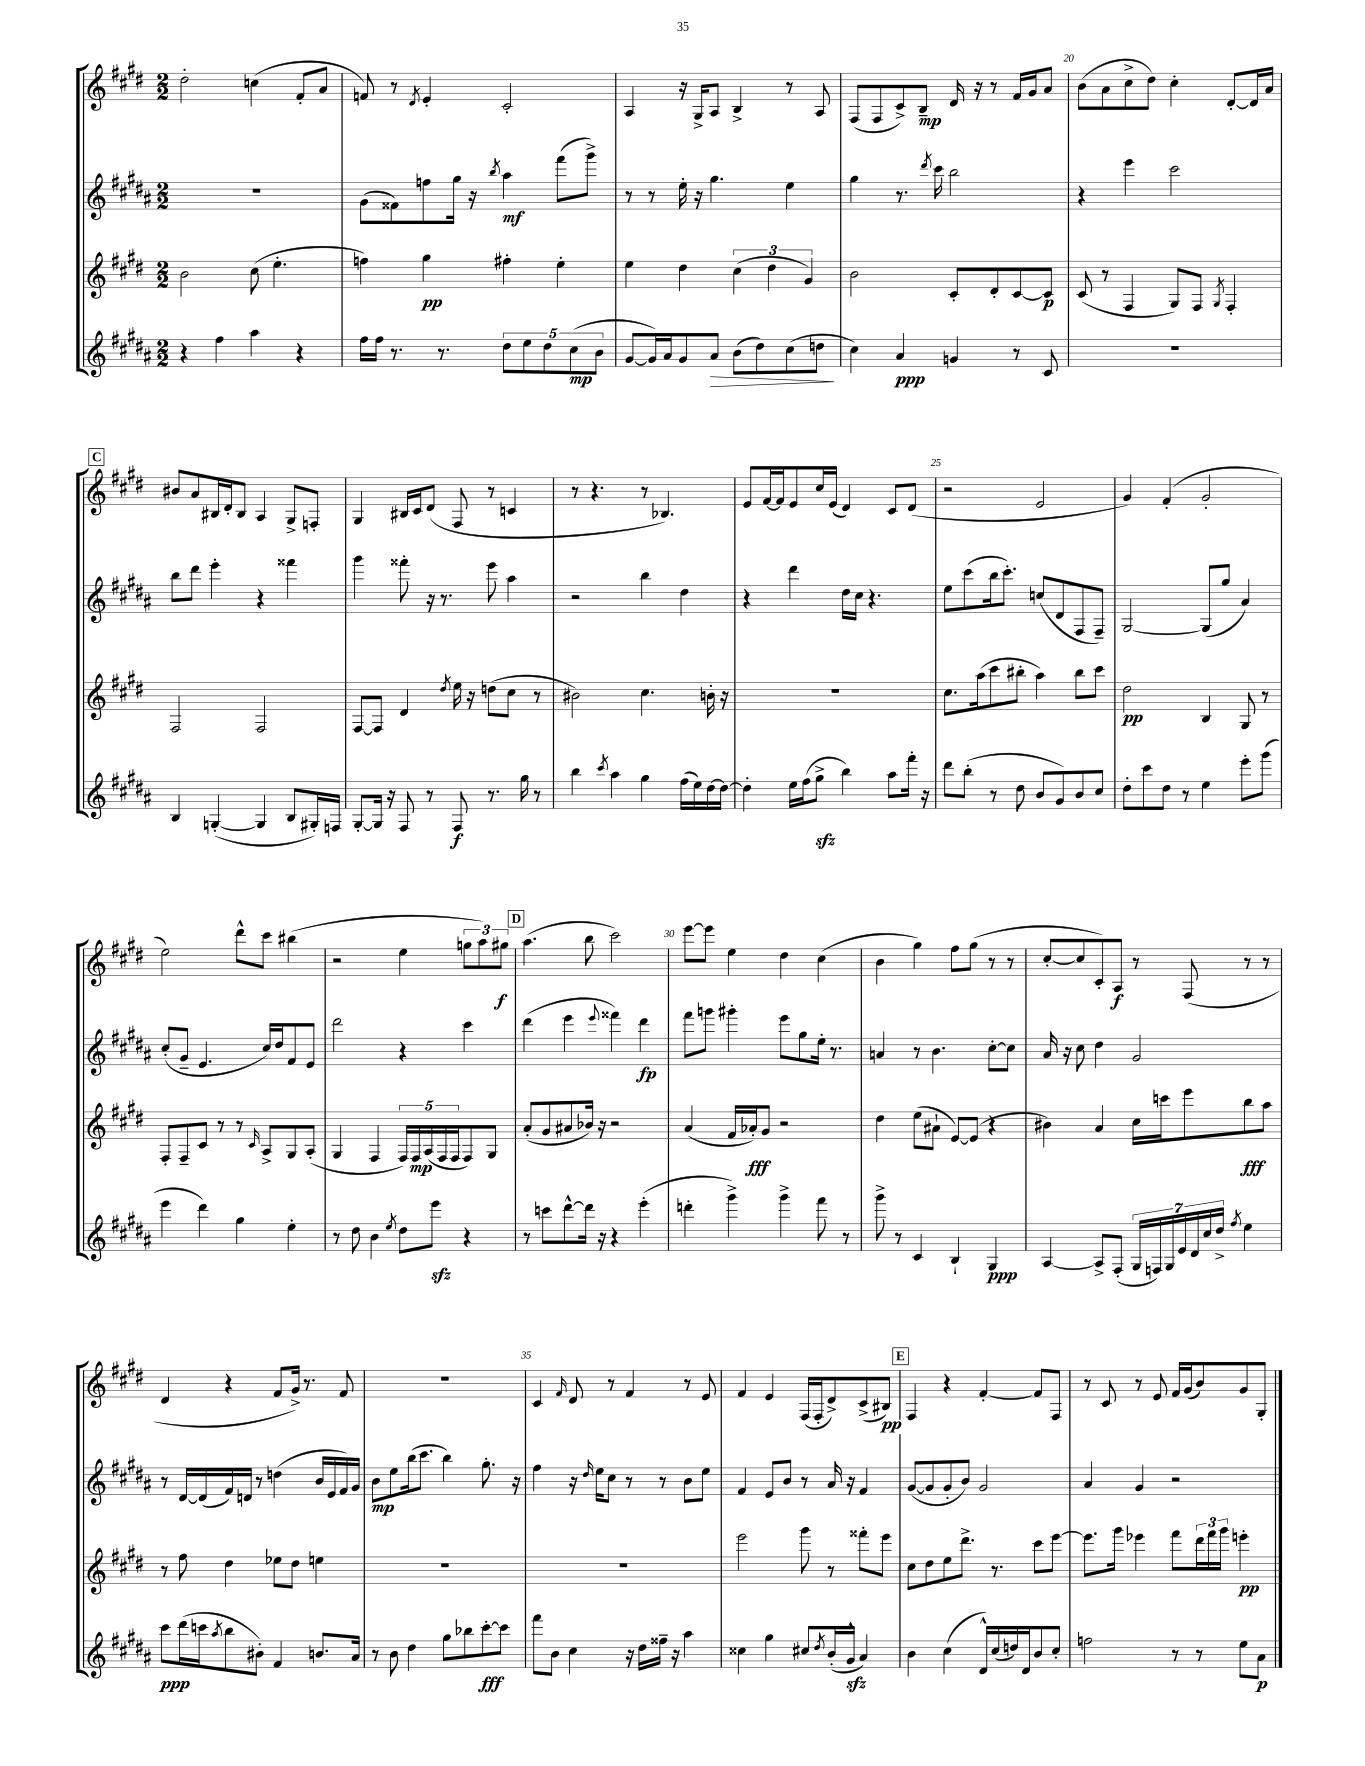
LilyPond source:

<<
\new StaffGroup <<
\new Staff = "s0" {
    \clef treble \key e \major \numericTimeSignature \time 2/2
    dis''2-. c''4( fis'8-. a'8 |
    f'8) r8 \acciaccatura { dis'8 } e'4-. cis'2-. |
    a4 r16 gis16-> a8 b4-> r8 a8 |
    fis8( fis8 cis'8->) b8--\mp dis'16 r16 r8 fis'16 gis'16 a'8 |
    b'8( a'8 cis''8-> dis''8) cis''4-. dis'8~-. dis'16 a'16 |
    \mark \markup { \box "C" } bis'8 a'8 bis16 dis'16-. bis8 a4 gis8-> f8-. |
    gis4 bis16 cis'16 dis'8( fis8 r8 c'4 |
    r8 r4. r8 bes4.) |
    e'8 fis'16~ fis'16 e'8 cis''16 e'16( dis'4) cis'8 dis'8( |
    r2 e'2 |
    gis'4) fis'4-.( gis'2-. |
    e''2) dis'''8-^ cis'''8 bis''4( |
    r2 e''4 \tuplet 3/2 { g''8 a''8) gis''8\f } |
    \mark \markup { \box "D" } a''4.( b''8 cis'''2) |
    e'''8~ e'''8 e''4 dis''4 cis''4( |
    b'4 gis''4) fis''8 gis''8( r8 r8 |
    cis''8~-. cis''8 cis'8-.) a8\f r8 fis8( r8 r8 |
    dis'4 r4 fis'8 gis'16->) r8. fis'8 |
    R1 |
    cis'4 \grace { fis'16 } dis'8 r8 fis'4 r8 e'8 |
    fis'4 e'4 fis16( fis16-. dis'8->) cis'8->( bis8\pp) |
    \mark \markup { \box "E" } fis4 r4 fis'4~-. fis'8 fis8 |
    r8 cis'8 r8 e'8 fis'16 gis'16( b'8) gis'8 gis8-. \bar "|." |
}
\new Staff = "s1" {
    \clef treble \key b \major \numericTimeSignature \time 2/2
    R1 |
    gis'8( fisis'8) f''8 gis''16 r16 \acciaccatura { b''8 } ais''4\mf fis'''8( gis'''8->) |
    r8 r8 e''16-. r16 gis''4. e''4 |
    gis''4 r8. \acciaccatura { dis'''8 } cis'''16 b''2 |
    r4 e'''4 cis'''2 |
    \mark \markup { \box "C" } b''8 dis'''8 e'''4-. r4 fisis'''4 |
    gis'''4 fisis'''8-. r16 r8. e'''8 ais''4 |
    r2 b''4 dis''4 |
    r4 dis'''4 dis''16 cis''16 r4. |
    e''8 cis'''8( b''16 cis'''8.-.) c''8( dis'8 fis8 fis8--) |
    gis2~ gis8( gis''8 ais'4) |
    cis''8-.( gis'8-- e'4. cis''16) dis''16 fis'8 e'8 |
    dis'''2 r4 cis'''4 |
    \mark \markup { \box "D" } dis'''4( e'''4 \appoggiatura { e'''8 } fisis'''4) dis'''4\fp |
    fis'''8 g'''8 gis'''4-. e'''8 gis''8 e''16-. r8. |
    a'4 r8 b'4. cis''8~-. cis''8 |
    ais'16 r16 cis''8 dis''4 gis'2 |
    r8 dis'16~ dis'16( fis'16) d'16 r8 d''4( b'16 e'16 fis'16) gis'16 |
    b'8\mp e''8 b''16( cis'''8. b''4) gis''8.-. r16 |
    fis''4 r16 \grace { dis''16 } e''16 cis''8 r8 r8 b'8 e''8 |
    fis'4 e'8 b'8 r8 ais'16 r16 fis'4 |
    \mark \markup { \box "E" } gis'8~( gis'8 gis'8-. b'8) gis'2 |
    ais'4 gis'4 r2 \bar "|." |
}
\new Staff = "s2" {
    \clef treble \key e \major \numericTimeSignature \time 2/2
    b'2 cis''8( e''4.-. |
    f''4) gis''4\pp fis''4-. e''4-. |
    e''4 dis''4 \tuplet 3/2 { cis''4( dis''4 gis'4) } |
    b'2 cis'8-. dis'8-. cis'8~ cis'8\p |
    cis'8( r8 fis4 gis8) fis8 \acciaccatura { gis8 } fis4-. |
    \mark \markup { \box "C" } fis2 fis2 |
    fis8~ fis8 dis'4 \acciaccatura { dis''8 } e''16 r16 d''8( cis''8 r8 |
    bis'2) cis''4. b'16-. r16 |
    R1 |
    cis''8. a''16( cis'''8 bis''8-. a''4) bis''8 cis'''8 |
    dis''2\pp b4 gis8 r8 |
    fis8-. fis8-- cis'8 r8 r8 \grace { cis'16 } a8-> gis8 a8-.( |
    gis4 fis4 \tuplet 5/4 { fis16) fis16\mp a16( fis16 fis16 } fis8) gis8 |
    \mark \markup { \box "D" } a'8-.( gis'8 ais'8 bes'16) r16 r2 |
    a'4( fis'16 aes'16-.\fff) gis'8 r2 |
    dis''4 e''8( ais'8-! e'8~) e'8( r4 |
    bis'4) a'4 cis''16 c'''16 e'''8 b''8\fff a''8 |
    r8 fis''8 dis''4 ees''8 dis''8 e''4 |
    R1 |
    R1 |
    e'''2 gis'''8 r8 fisis'''8-. e'''8 |
    \mark \markup { \box "E" } cis''8 dis''8 e''8 dis'''8.-> r8. cis'''8 e'''8~ |
    e'''8. gis'''16 ees'''4 fis'''8 \tuplet 3/2 { dis'''16 fis'''16 gis'''16 } e'''4-.\pp \bar "|." |
}
\new Staff = "s3" {
    \clef treble \key b \major \numericTimeSignature \time 2/2
    r4 fis''4 ais''4 r4 |
    fis''16 fis''16 r8. r8. \tuplet 5/4 { dis''8 e''8 dis''8 cis''8\mp( b'8 } |
    gis'8~ gis'16) ais'16 gis'8 ais'8\> b'8( dis''8) cis''8( d''8\! |
    cis''4) ais'4\ppp g'4 r8 cis'8 |
    R1 |
    \mark \markup { \box "C" } b4 g4~-.( g4 b8 gis16-.) f16 |
    gis8~-. gis16 r16 fis8 r8 fis8\f r8. gis''16 r8 |
    b''4 \acciaccatura { cis'''8 } ais''4 gis''4 fis''16( e''16) dis''16~ dis''16~ |
    dis''4-. e''16 fis''16( gis''8->\sfz b''4) ais''8 fis'''16-. r16 |
    dis'''8 b''8-.( r8 dis''8 b'8 gis'8) b'8 cis''8 |
    dis''8-. cis'''8 dis''8 r8 e''4 e'''8-. gis'''8( |
    e'''4 dis'''4) gis''4 e''4-. |
    r8 dis''8 b'4 \acciaccatura { e''8 } dis''8 e'''8\sfz r4 |
    \mark \markup { \box "D" } r8 c'''8 dis'''8~-^ dis'''16 r16 r4 e'''4-.( |
    d'''4-. gis'''4->) gis'''4-> fis'''8 r8 |
    gis'''8-> r8 cis'4 b4-! gis4\ppp |
    ais4~ ais8-> fis8-.( \tuplet 7/4 { gis16 f16) gis16 e'16 dis'16 cis''16 dis''16-> } \acciaccatura { fis''8 } e''4 |
    cis'''8\ppp dis'''16( c'''16 \acciaccatura { ais''8 } b''8 bis'8-.) fis'4 b'8. ais'16 |
    r8 b'8 dis''4 gis''8 bes''8 cis'''8~-.\fff cis'''8 |
    fis'''8 b'8 cis''4 r16 dis''16 fisis''16-- r16 ais''4 |
    cisis''4 gis''4 cis''8 \acciaccatura { dis''8 } b'16-.( gis'16-^\sfz ais'4) |
    \mark \markup { \box "E" } b'4 cis''4( dis'16-^) cis''16( d''16) dis'16 b'8 cis''8-. |
    f''2 r8 r8 e''8 ais'8\p \bar "|." |
}
>>
>>
\layout { \context { \Score currentBarNumber = #16 \override BarNumber.break-visibility = ##(#f #t #t) barNumberVisibility = #(every-nth-bar-number-visible 5) } }
